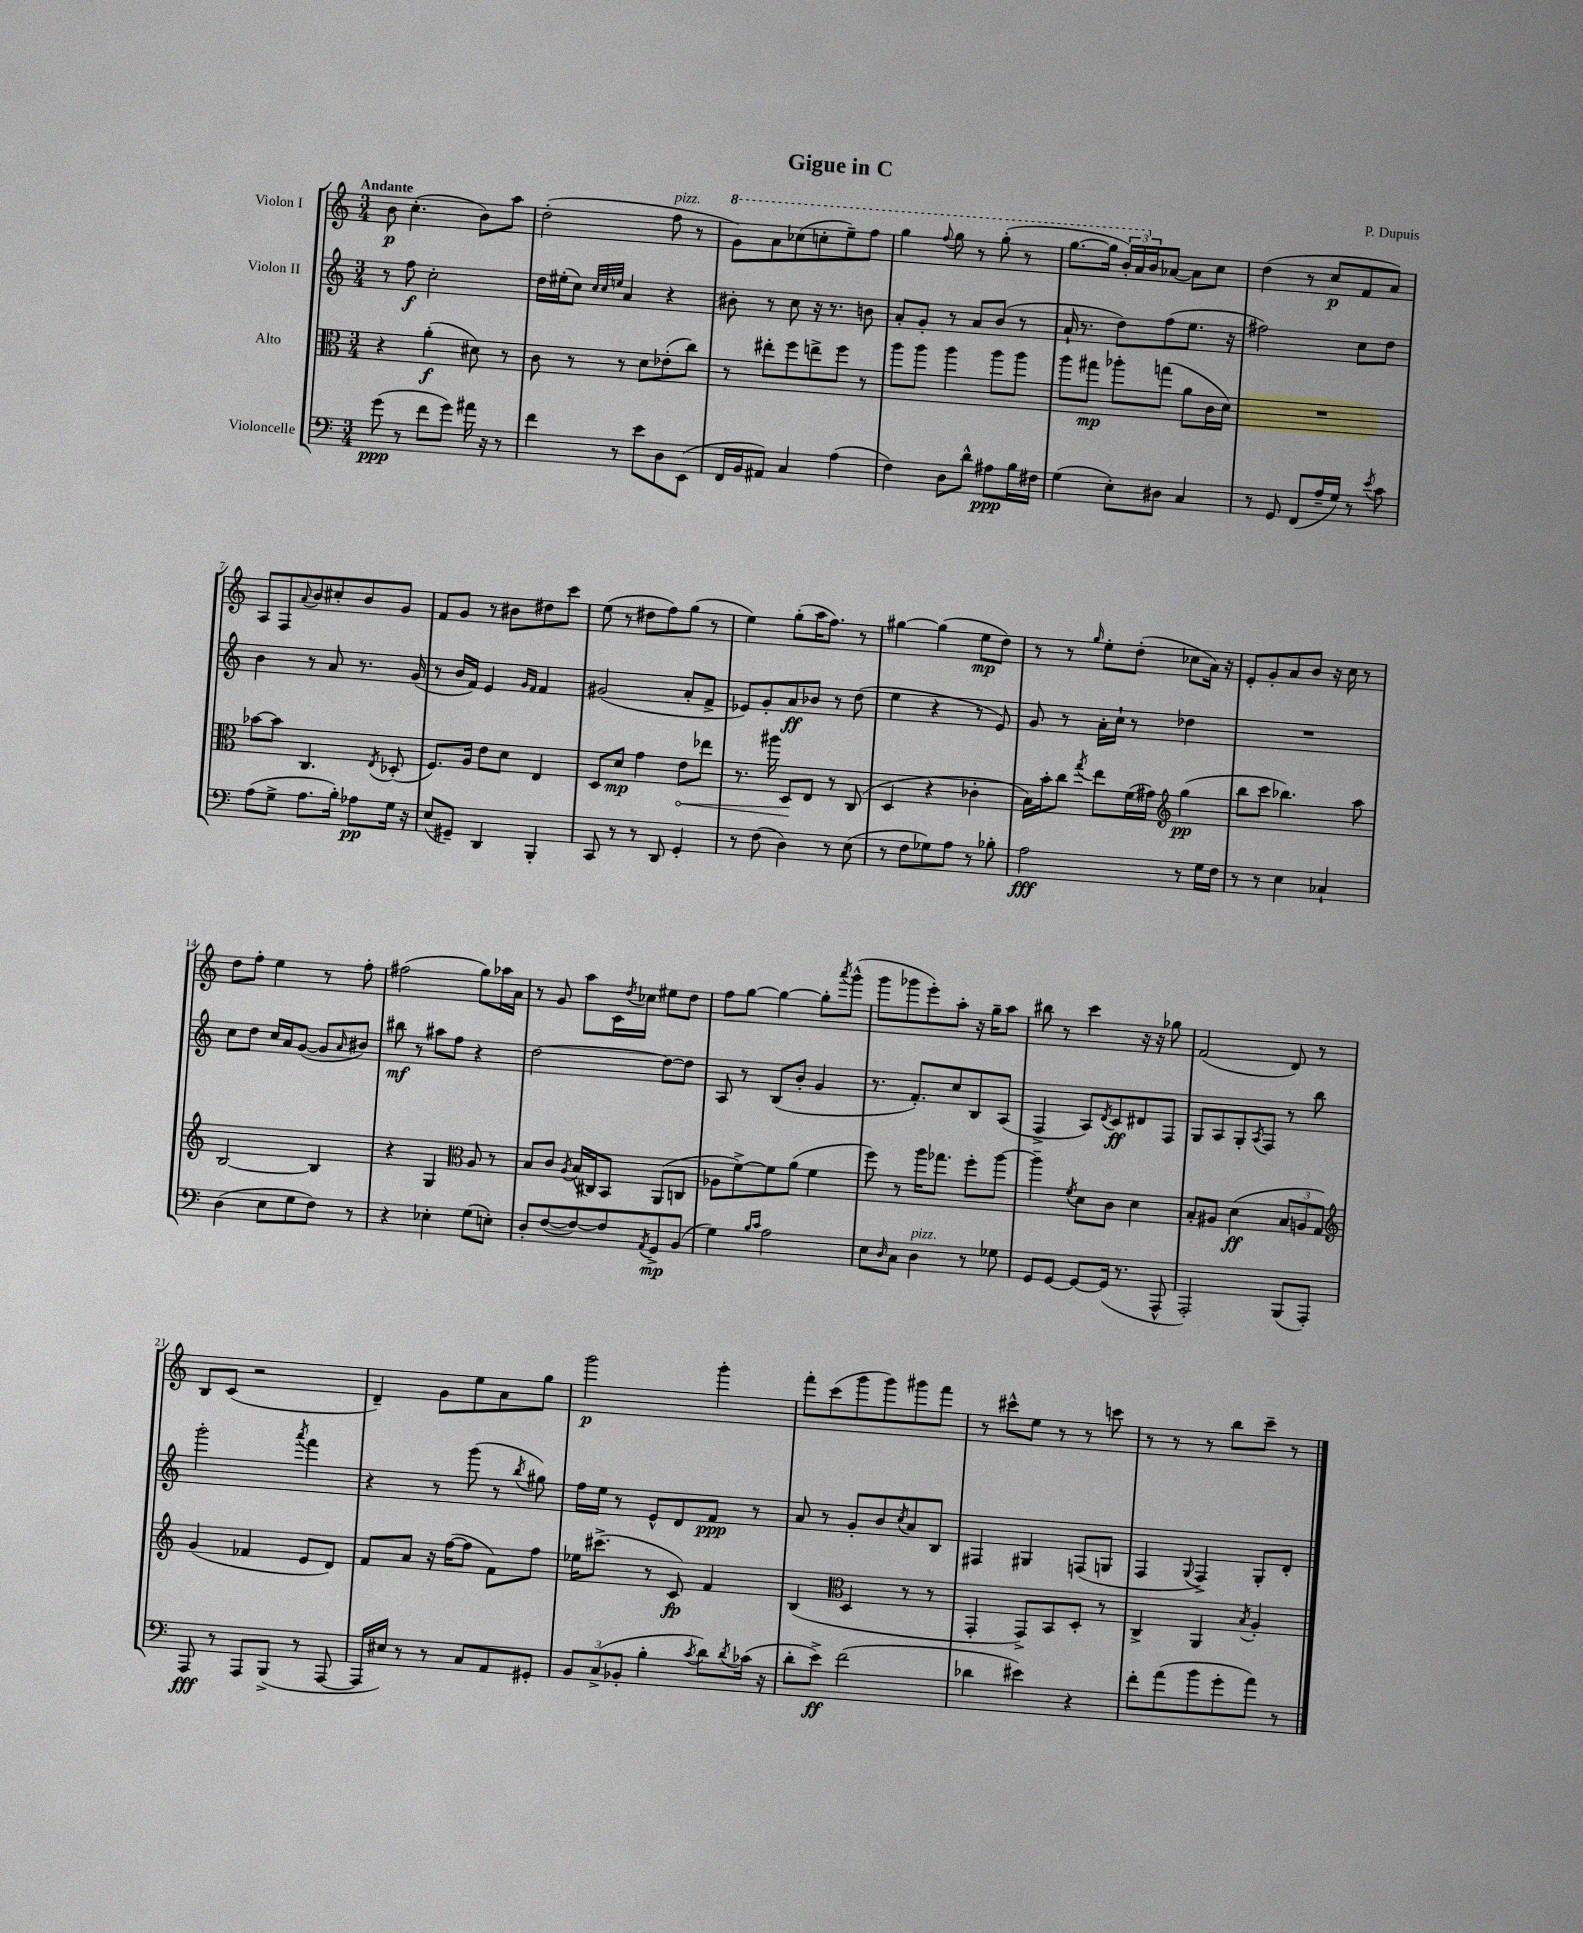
\header { title = "Gigue in C" composer = "P. Dupuis" }
<<
\new StaffGroup <<
\new Staff = "s0" \with { instrumentName = "Violon I" } {
    \clef treble \key c \major \numericTimeSignature \time 3/4 \tempo "Andante"
    b'8\p c''4.-.( b'8) a''8 |
    d''2-.( f''8^\markup { \italic "pizz." } r8 |
    \ottava #1 g''8) a''8 ces'''8( c'''8-. e'''8--) f'''8 |
    g'''4 \appoggiatura { f'''8 } g'''8 r8 g'''8-.( r8 |
    g'''8.~ g'''16 \tuplet 3/2 { b''16-.) a''16 \ottava #0 b'16 } aes'8~ aes'8 c''8 |
    d''4( r8 c''8\p f'8 a'8) |
    a8 f8 \appoggiatura { a'8 } b'8 cis''8-. b'8 g'8 |
    f'8 g'8 r8 bis'8 dis''8 c'''8 |
    e''8( r8 dis''8 f''8) g''8( r8 |
    e''4) g''8-.( a''16 f''8.) r8 |
    gis''4~ gis''4( e''8\mp d''8) |
    r8 r8 \grace { g''16 } e''8-. d''8-.( ces''8 a'16) r16 |
    e'8-. g'8-. a'8 b'8 r16 c''16 r8 |
    d''8 f''8-. e''4 r8 f''8-. |
    fis''2( g''8) aes''16 a'16 |
    r8 g'8 a''8 c'16 \acciaccatura { d''8 } ces''16 eis''8 d''8 |
    f''8 g''8~ g''4~ g''8-. \acciaccatura { a'''8 } g'''8-^( |
    g'''8 ges'''8 e'''8-.) a''8-. r16 g''16-- a''8 |
    bis''8 r8 c'''4 r16 r16 ges''8 |
    f'2( d'8) r8 |
    b8 c'8( r2 |
    d'4--) g'8 e''8 a'8 g''8 |
    g'''2\p g'''4-. |
    f'''8-. c'''8( g'''8 g'''8) gis'''8 f'''8 |
    r8 cis'''8-^ e''8 r8 r8 c'''8 |
    r8 r8 r8 b''8 c'''8-- r8 \bar "|." |
}
\new Staff = "s1" \with { instrumentName = "Violon II" } {
    \clef treble \key c \major \numericTimeSignature \time 3/4
    r8 f''8\f c''2-. |
    d''16 eis''16-.( c''8) \grace { c''32 c''32 e''32 } a'4 r4 |
    bis'8-. r8 c''8 r16 r8. b'8 |
    a'8-. g'8-. r8 a'8 b'8( r8 |
    a'16-! r8. d''8) f''8( e''8. r16 |
    fis''2) c''8 d''8 |
    b'4 r8 a'8 r8. g'16( |
    r8 b'16 f'16) e'4 \grace { g'16 f'16 } f'4 |
    gis'2( a'8-. f'8-> |
    ees'8) g'8-. a'8\ff bes'8 r8 d''8( |
    e''4 r4 r8 e'8) |
    g'8 r8 a'16-. c''16-! r8 des''4 |
    R2. |
    c''8 d''8 c''16 a'16 g'8~( g'8 \grace { a'16 } bis'8) |
    bis''8\mf r8 ais''8 f''8 r4 |
    d''2~ d''8~ d''8 |
    a8 r8 b8( b'8-. g'4 |
    r8. f'8.-.) c''8 b8 a8( |
    f4-> a8) \acciaccatura { d'8 } c'8\ff dis'8 f8 |
    g8 a8 g8-. \acciaccatura { a8 } f8 r8 b''8 |
    g'''2-. \acciaccatura { a'''8 } f'''4 |
    r4 r8 g'''8( r8 \acciaccatura { b''8 } gis''8) |
    f''16 e''16 r8 e'8-^ d'8 f'8\ppp r8 |
    a'8 r8 g'8-. b'8 \acciaccatura { c''8 } a'8 b8 |
    fis4 gis4 f8( g8 |
    f4 \appoggiatura { g8 } f4->) g8-. d'8-. \bar "|." |
}
\new Staff = "s2" \with { instrumentName = "Alto" } {
    \clef alto \key c \major \numericTimeSignature \time 3/4
    r4 a'4-.\f( dis'8) r8 |
    c'8 r8 r8 d'8 ees'8-.( c''8) |
    r8 eis''8-. f''8 e''8-> f''8 r8 |
    a''8 a''8 a''4 a''8 a''8 |
    a''8 gis''8\mp aes''8-. g''8( a'8 c'16 d'16) |
    R2. |
    bes'8~ bes'8 c4. \acciaccatura { e8 } des8-.( |
    f8.) a16 e'8 d'8 e4 |
    d8 d'8\mp g'4 \once \override Hairpin.circled-tip = ##t e'8\< ees''8 |
    r8. ais''16 d8\! e8 r8 c8( |
    d4 r4 ces'4-. |
    b16) b'16-. c''8 \acciaccatura { g''8 } e''8 f'16( gis'16) \clef treble g''4\pp( |
    b''8 c'''8 bes''4.) a''8 |
    b2~ b4 |
    r4 g4 \clef alto a8 r8 |
    b8 c'8 \acciaccatura { a8 } b16( cis16) b,8 a,8( c8 |
    aes8 f'8~->) f'8 a'8( f'4 |
    f''8) r8 a''16 ges''8. f''8-. a''8~ |
    a''4-- \acciaccatura { f'8 } d'8 c'8 d'4 |
    b8-. ais8 d'4\ff( \tuplet 3/2 { b8 a8 g8) } |
    \clef treble g'4( fes'4 e'8 d'8) |
    f'8 a'8 r16 f''16~( f''8 f'8) f''8 |
    ees''16 cis'''8.->( r8 c'8\fp) f'4 |
    b4( \clef alto d4 r8 r8 |
    g,4-. g,8->) b,8 d8-. r8 |
    c4-> a,4 \acciaccatura { b8 } a4-. \bar "|." |
}
\new Staff = "s3" \with { instrumentName = "Violoncelle" } {
    \clef bass \key c \major \numericTimeSignature \time 3/4
    g'8\ppp( r8 f'8 g'8) ais'16 r16 r8 |
    f'4 r8 e'8 d8 e,8( |
    f,16 b,16 ais,8) c4 a4( |
    f4) d8 d'8-^ ais8\ppp b16 fis16 |
    g4( e8-.) dis8 c4 |
    r8 g,8 f,8( a16-- g16) r8 \acciaccatura { e'8 } c'8 |
    a8( g8-> a8. b16-.) aes8\pp g16 r16 |
    e8( gis,8--) d,4 b,,4-. |
    c,8 r8 r8 d,8 g,4-. |
    r8 f8( d4) r8 e8( |
    r8 f8 ges8) a8 r8 bes8-. |
    a2\fff r8 g16 f16 |
    r8 r8 e4 ces4-! |
    d4( e8 g8 f8) r8 |
    r4 ees4-. g8( e8-.) |
    d8-. f8~( f8~) f8 \acciaccatura { a,8 } g,8->\mp b,8( |
    g4) \grace { b16 c'16 } a2 |
    e8 \grace { d16 } c8 d4^\markup { \italic "pizz." } r8 ges8 |
    g,8 g,8~ g,8~ g,16( r8. a,,8-^ |
    a,,2-.) b,,8( a,,8-.) |
    a,,8\fff r8 a,,8 b,,8->( r8 a,,8~ |
    a,,16 eis16) r8 r8 c8 a,8 gis,8-. |
    \tuplet 3/2 { b,8 c8->( bes,8-. } b4-. \acciaccatura { c'8 } d'8) \acciaccatura { d'8 } ces'16( r16 |
    d'8-. e'8->\ff) f'2( |
    des'4 eis'4) r4 |
    f'8-. a'8( b'8 g'8-. a'8) r8 \bar "|." |
}
>>
>>
